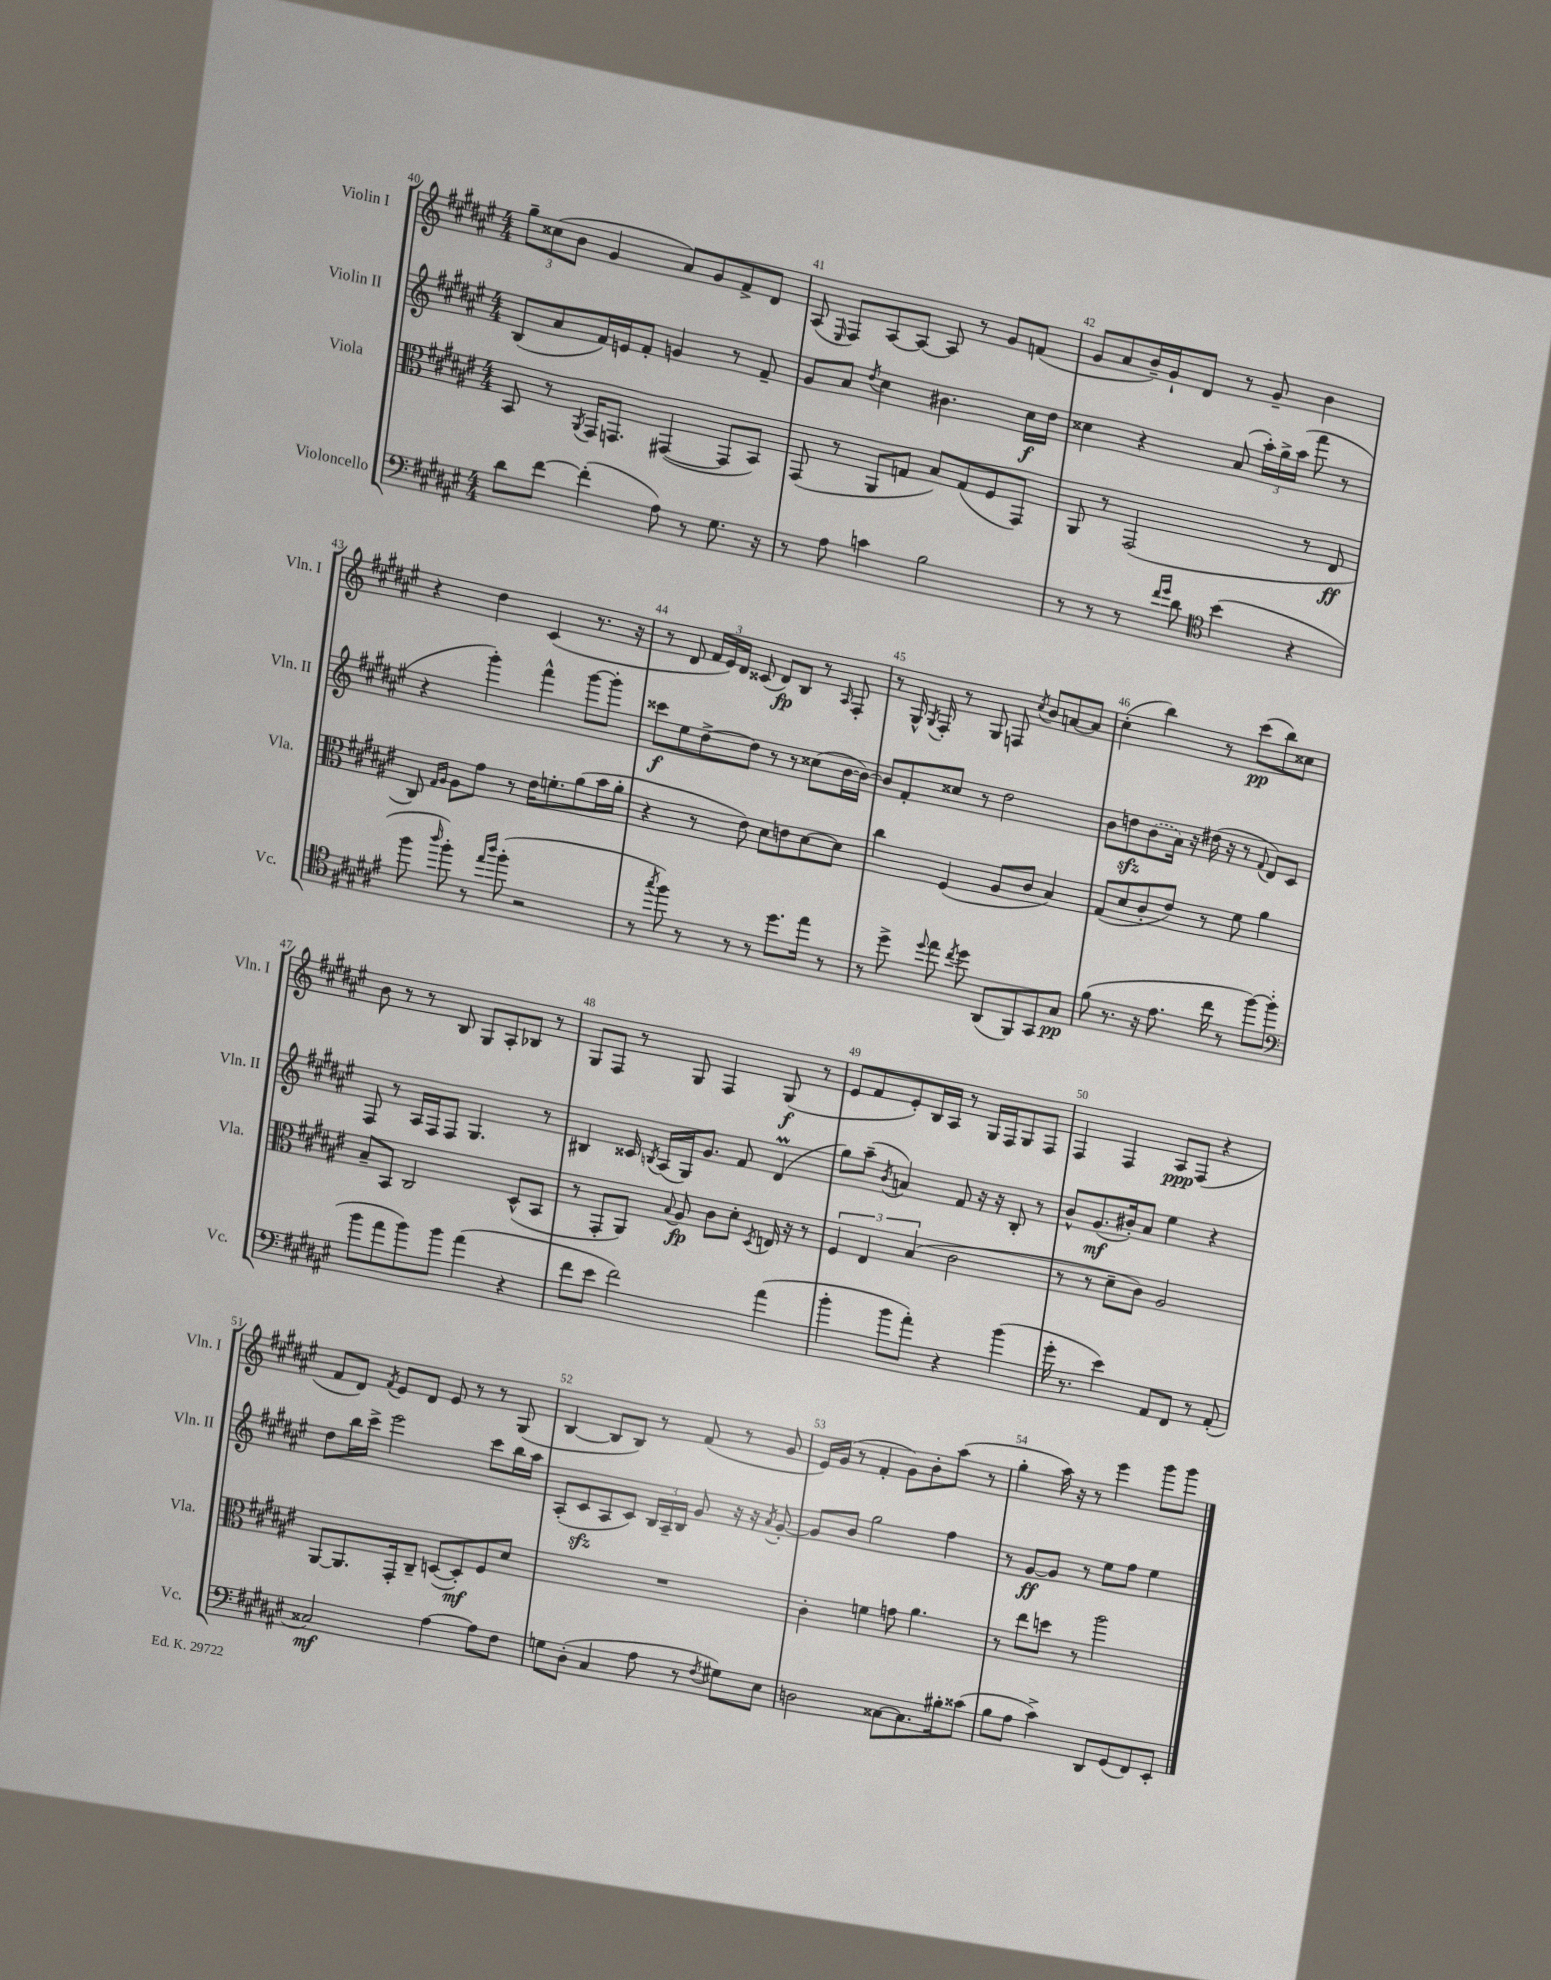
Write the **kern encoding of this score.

**kern	**dynam	**kern	**dynam	**kern	**dynam	**kern	**dynam
*part4	*part4	*part3	*part3	*part2	*part2	*part1	*part1
*staff4	*staff4	*staff3	*staff3	*staff2	*staff2	*staff1	*staff1
*I"Violoncello	*	*I"Viola	*	*I"Violin II	*	*I"Violin I	*
*I'Vc.	*	*I'Vla.	*	*I'Vln. II	*	*I'Vln. I	*
*clefF4	*	*clefC3	*	*clefG2	*	*clefG2	*
*k[f#c#g#d#a#e#]	*	*k[f#c#g#d#a#e#]	*	*k[f#c#g#d#a#e#]	*	*k[f#c#g#d#a#e#]	*
*M4/4	*	*M4/4	*	*M4/4	*	*M4/4	*
=40	=40	=40	=40	=40	=40	=40	=40
8d#\L	.	8BB/	.	(8B/L	.	12gg#~\L	.
.	.	.	.	.	.	(12cc##X\	.
[8f#\J	.	8r	.	8a#/	.	.	.
.	.	.	.	.	.	12b\J	.
.	.	8qAA#/	.	.	.	.	.
(4f#'\]	.	16GG#/KL	.	16f#/L)	.	4g#/	.
.	.	8.GGn/J	.	16en/J	.	.	.
.	.	.	.	8f#'/J	.	.	.
8A#\)	.	([4GG#X/	.	4gn/	.	8a#/L)	.
8r	.	.	.	.	.	8g#/	.
8.G#\	.	8GG#/L]	.	8r	.	8f#^/	.
.	.	8BB/J)	.	8f#~/	.	8d#/J	.
16r	.	.	.	.	.	.	.
=41	=41	=41	=41	=41	=41	=41	=41
8r	.	(8GG#/	.	8g#/L	.	(8A#/	.
.	.	.	.	.	.	16qqE#/	.
8A#\	.	8r	.	8a#/J	.	8F#/L)	.
.	.	.	.	8qdd#/	.	.	.
4cn\	.	8AA#/L	.	4cc#\	.	[8A#/	.
.	.	8Gn/J	.	.	.	8A#/J_	.
2B\	.	8B/L)	.	4.b#X\	.	8A#/]	.
.	.	(8G/	.	.	.	8r	.
.	.	8F#/	.	.	.	8g#/L	.
.	.	8GG#/J)	.	16cc#\LL	f	(8fn/J	.
.	.	.	.	16dd#\JJ	.	.	.
=42	=42	=42	=42	=42	=42	=42	=42
8r	.	8AA#/	.	4cc##X\	.	8g#/L	.
8r	.	8r	.	.	.	8a#/	.
8r	.	(2GG#/	.	4r	.	16b~/L)	.
.	.	.	.	.	.	16g#`/J	.
16qqf#/LL	.	.	.	.	.	.	.
16qqg#/JJ	.	.	.	.	.	.	.
8d#\	.	.	.	.	.	8d#/J	.
*clefC4	*	*	*	*	*	*	*
(4b\	.	.	.	(8a#/	.	8r	.
.	.	.	.	24aa#'\LL)	.	8g#~/	.
.	.	.	.	24gg#^\	.	.	.
.	.	.	.	(24aa#\JJ	.	.	.
4r	.	8r	.	8fff#\	.	4b\	.
.	.	8E#/	ff	8r	.	.	.
!!LO:LB:g=z
=43	=43	=43	=43	=43	=43	=43	=43
8ff#\	.	8C#/)	.	4r	.	4r	.
.	.	16qqG#/LL	.	.	.	.	.
16qqaa#/	.	16qqA#/JJ	.	.	.	.	.
8ff#'\)	.	8A#\L	.	.	.	.	.
8r	.	8g#\J	.	4ggg#'\)	.	4dd#\	.
16qqee#/LL	.	.	.	.	.	.	.
16qqaa#/JJ	.	.	.	.	.	.	.
(8ff#'\	.	8r	.	.	.	.	.
2r	.	16e#\KL	.	4fff#^^\	.	(4c#/	.
.	.	8.fn'\	.	.	.	.	.
.	.	(8a#\	.	[8ggg#\L	.	8.r	.
.	.	16b\L	.	8ggg#'\J]	.	.	.
.	.	16a#'\JJ	.	.	.	16r	.
=44	=44	=44	=44	=44	=44	=44	=44
8r	.	4r	.	8ccc##X\L	f	8r	.
8qgg#/	.	.	.	.	.	.	.
8ff#\)	.	.	.	8ee#\	.	8d#/	.
8r	.	8r	.	[8dd#^\	.	24f#/LL	.
.	.	.	.	.	.	24e#/)	.
.	.	.	.	.	.	24d#/JJ	.
8r	.	8e#\)	.	8dd#\J]	.	(8c##X/	.
8r	.	8d#\L	.	8r	.	8d#/L)	fp
8.dd#\L	.	8en\	.	8r	.	8B/J	.
.	.	[8d#\	.	(8cc##X\L	.	8r	.
16ee#\Jk	.	.	.	.	.	.	.
.	.	.	.	.	.	16qqA#/	.
8r	.	8d#\J]	.	[16b\L	.	8F#'/	.
.	.	.	.	16b\JJ_)	.	.	.
=45	=45	=45	=45	=45	=45	=45	=45
8r	.	4cc#\	.	8b/L]	.	8r	.
8dd#^\	.	.	.	8f#'/	.	16G#^^/	.
.	.	.	.	.	.	8qG#/	.
.	.	.	.	.	.	16F#'/	.
8qqdd#/	.	.	.	.	.	.	.
8ee#\	.	(4F#/	.	8cc##X/J	.	8r	.
8qcc#/	.	.	.	.	.	.	.
8dd#\	.	.	.	8r	.	8G#/	.
(8AA#/L	.	8A#/L	.	2dd#\	.	8Fn/	.
.	.	.	.	.	.	8qcc#/	.
8FF#/)	.	8c#/J	.	.	.	8b/L	.
8GG#/	.	4B/)	.	.	.	[8an/	.
8G#/J	pp	.	.	.	.	8a/J]	.
=46	=46	=46	=46	=46	=46	=46	=46
(8f#\	.	(8G#/L	.	8b\L	.	(4cc#'\	.
8.r	.	8d#/	.	8ddnzz\	.	.	.
.	.	8c#'/	.	(8b\	.	4bb\)	.
16r	.	.	.	.	.	.	.
8.e#\	.	8e#/J)	.	16a#\Jk)	.	.	.
.	.	.	.	16r	.	.	.
.	.	8r	.	(16dd#X\	.	8r	.
16cc#\	.	.	.	16r	.	.	.
8r	.	8f#\	.	8r	.	(8ccc#\L	pp
.	.	.	.	8qqf#/	.	.	.
[8ff#\L)	.	4a#\	.	8d#/L)	.	8bb\)	.
(8ff#'\J]	.	.	.	8c#/J	.	8cc##X\J	.
!!LO:LB:g=z
=47	=47	=47	=47	=47	=47	=47	=47
*clefF4	*	*	*	*	*	*	*
8b\L	.	8B~/L	.	8F#/	.	8b\	.
8a#\	.	8BB/J	.	8r	.	8r	.
8b\)	.	2C#/	.	16A#/LL	.	8r	.
.	.	.	.	16F#/J	.	.	.
8b\J	.	.	.	8F#/J	.	8B/	.
(4a#\	.	.	.	4.G#/	.	8G#/L	.
.	.	.	.	.	.	8A#'/	.
4r	.	(8D#^^/L	.	.	.	8B-X/J	.
.	.	8BB/J	.	8r	.	8r	.
=48	=48	=48	=48	=48	=48	=48	=48
8f#\L	.	8r	.	4B#X/	.	8G#/L	.
8e#\J	.	8GG#'/L	.	.	.	8F#/J	.
2f#\)	.	8AA#/J)	.	16c##X/	.	8r	.
.	.	.	.	8qBn/	.	.	.
.	.	.	.	(16A#/LL	.	.	.
.	.	8qqB/	.	.	.	.	.
.	.	8A#/	fp	16G#/J)	.	8G#/	.
.	.	.	.	8.g#/J	.	.	.
.	.	8c#\L	.	.	.	4F#/	.
.	.	8d#'\J	.	8f#/	.	.	.
.	.	8qD#/	.	.	.	.	.
(4a#\	.	16En/	.	(4d#M/	.	(8G#/	f
.	.	16r	.	.	.	.	.
.	.	8r	.	.	.	8r	.
=49	=49	=49	=49	=49	=49	=49	=49
4b'\	.	6F#/	.	8gg#\L)	.	8e#/L	.
.	.	.	.	(8aa#~\J	.	8f#/	.
.	.	6E#/	.	.	.	.	.
.	.	.	.	8qb/	.	.	.
8b\L	.	.	.	4an/)	.	8e#'/)	.
.	.	(6B/	.	.	.	.	.
8a#'\J)	.	.	.	.	.	16B/L	.
.	.	.	.	.	.	16A#/JJ	.
4r	.	2c#\	.	8f#/	.	8r	.
.	.	.	.	16r	.	16G#/LL	.
.	.	.	.	16r	.	16F#/J	.
(4b\	.	.	.	8B'/	.	8G#/	.
.	.	.	.	8r	.	8F#/J	.
=50	=50	=50	=50	=50	=50	=50	=50
16g#'\	.	8r	.	8b^^/L	.	4F#/	.
8.r	.	.	.	.	.	.	.
.	.	8r	.	(8.g#/	mf	.	.
4e#\)	.	8d#~\L	.	.	.	4F#/	.
.	.	.	.	16b#X'/k)	.	.	.
.	.	8c#\J)	.	8a#/J	.	.	.
8AA#/L	.	2A#/	.	4ee#\	.	8A#/L	ppp
8FF#/J	.	.	.	.	.	(8F#/J	.
8r	.	.	.	4r	.	4r	.
(8AA#'/	.	.	.	.	.	.	.
!!LO:LB:g=z
=51	=51	=51	=51	=51	=51	=51	=51
2C##X/)	mf	[8AA#/L	.	8dd#\L	.	8f#/L	.
.	.	8.AA#/]	.	16bb\L	.	8d#/J)	.
.	.	.	.	16ccc#^\JJ	.	.	.
.	.	.	.	.	.	8qf#/	.
.	.	.	.	2eee#\	.	8e#/L	.
.	.	16GG#'/k	.	.	.	.	.
.	.	8C#~/J	.	.	.	8d#/J	.
[4A#\	.	([8Dn/L	.	.	.	8e#/	.
.	.	8D'/])	mf	.	.	8r	.
8A#\L]	.	8F#/	.	8ccc#\L	.	8r	.
8F#\J	.	8d#/J	.	16bb\L	.	(8G#/	.
.	.	.	.	16aa#\JJ	.	.	.
=52	=52	=52	=52	=52	=52	=52	=52
8Gn\L	.	1r	.	(8A#'/L	.	[4B/	.
(8D#'\J	.	.	.	8c#zz/	.	.	.
4C#/	.	.	.	8A#/	.	8B/L]	.
.	.	.	.	8c#/J)	.	8B/J)	.
8A#\	.	.	.	24B/LL	.	8r	.
.	.	.	.	24A#~/	.	.	.
.	.	.	.	24B/JJ	.	.	.
8r	.	.	.	8g#/	.	(8f#/	.
8qF#/	.	.	.	.	.	.	.
8G#X\L)	.	.	.	16r	.	8r	.
.	.	.	.	16r	.	.	.
.	.	.	.	8qa#/	.	.	.
8E#\J	.	.	.	[8g#'/	.	8g#/	.
=53	=53	=53	=53	=53	=53	=53	=53
2Dn\	.	4c#'\	.	8g#/L]	.	16e#/LL)	.
.	.	.	.	.	.	(16g#/JJ	.
.	.	.	.	8b/J	.	8r	.
.	.	4fn\	.	2gg#\	.	4f#'/	.
[8C##X\L	.	8gn\	.	.	.	8g#\L)	.
8.C##\]	.	4.a#\	.	.	.	8b'\	.
.	.	.	.	4ff#\	.	(8aa#\J	.
16B#X'\k	.	.	.	.	.	.	.
(8c##X\J	.	.	.	.	.	8r	.
=54	=54	=54	=54	=54	=54	=54	=54
8B\L	.	8r	.	8r	.	4gg#'\	.
8A#\J	.	8ee#\L	.	[8g#/L	ff	.	.
4c#^\)	.	8ddn\J	.	8g#/J]	.	16aa#\)	.
.	.	.	.	.	.	16r	.
.	.	8r	.	8r	.	8r	.
8DD#/L	.	2aa#\	.	8ee#\L	.	4eee#\	.
(8GG#/	.	.	.	8ff#\J	.	.	.
8FF#/)	.	.	.	4ee#\	.	8ggg#\L	.
8EE#'/J	.	.	.	.	.	8ggg#\J	.
==	==	==	==	==	==	==	==
*-	*-	*-	*-	*-	*-	*-	*-
